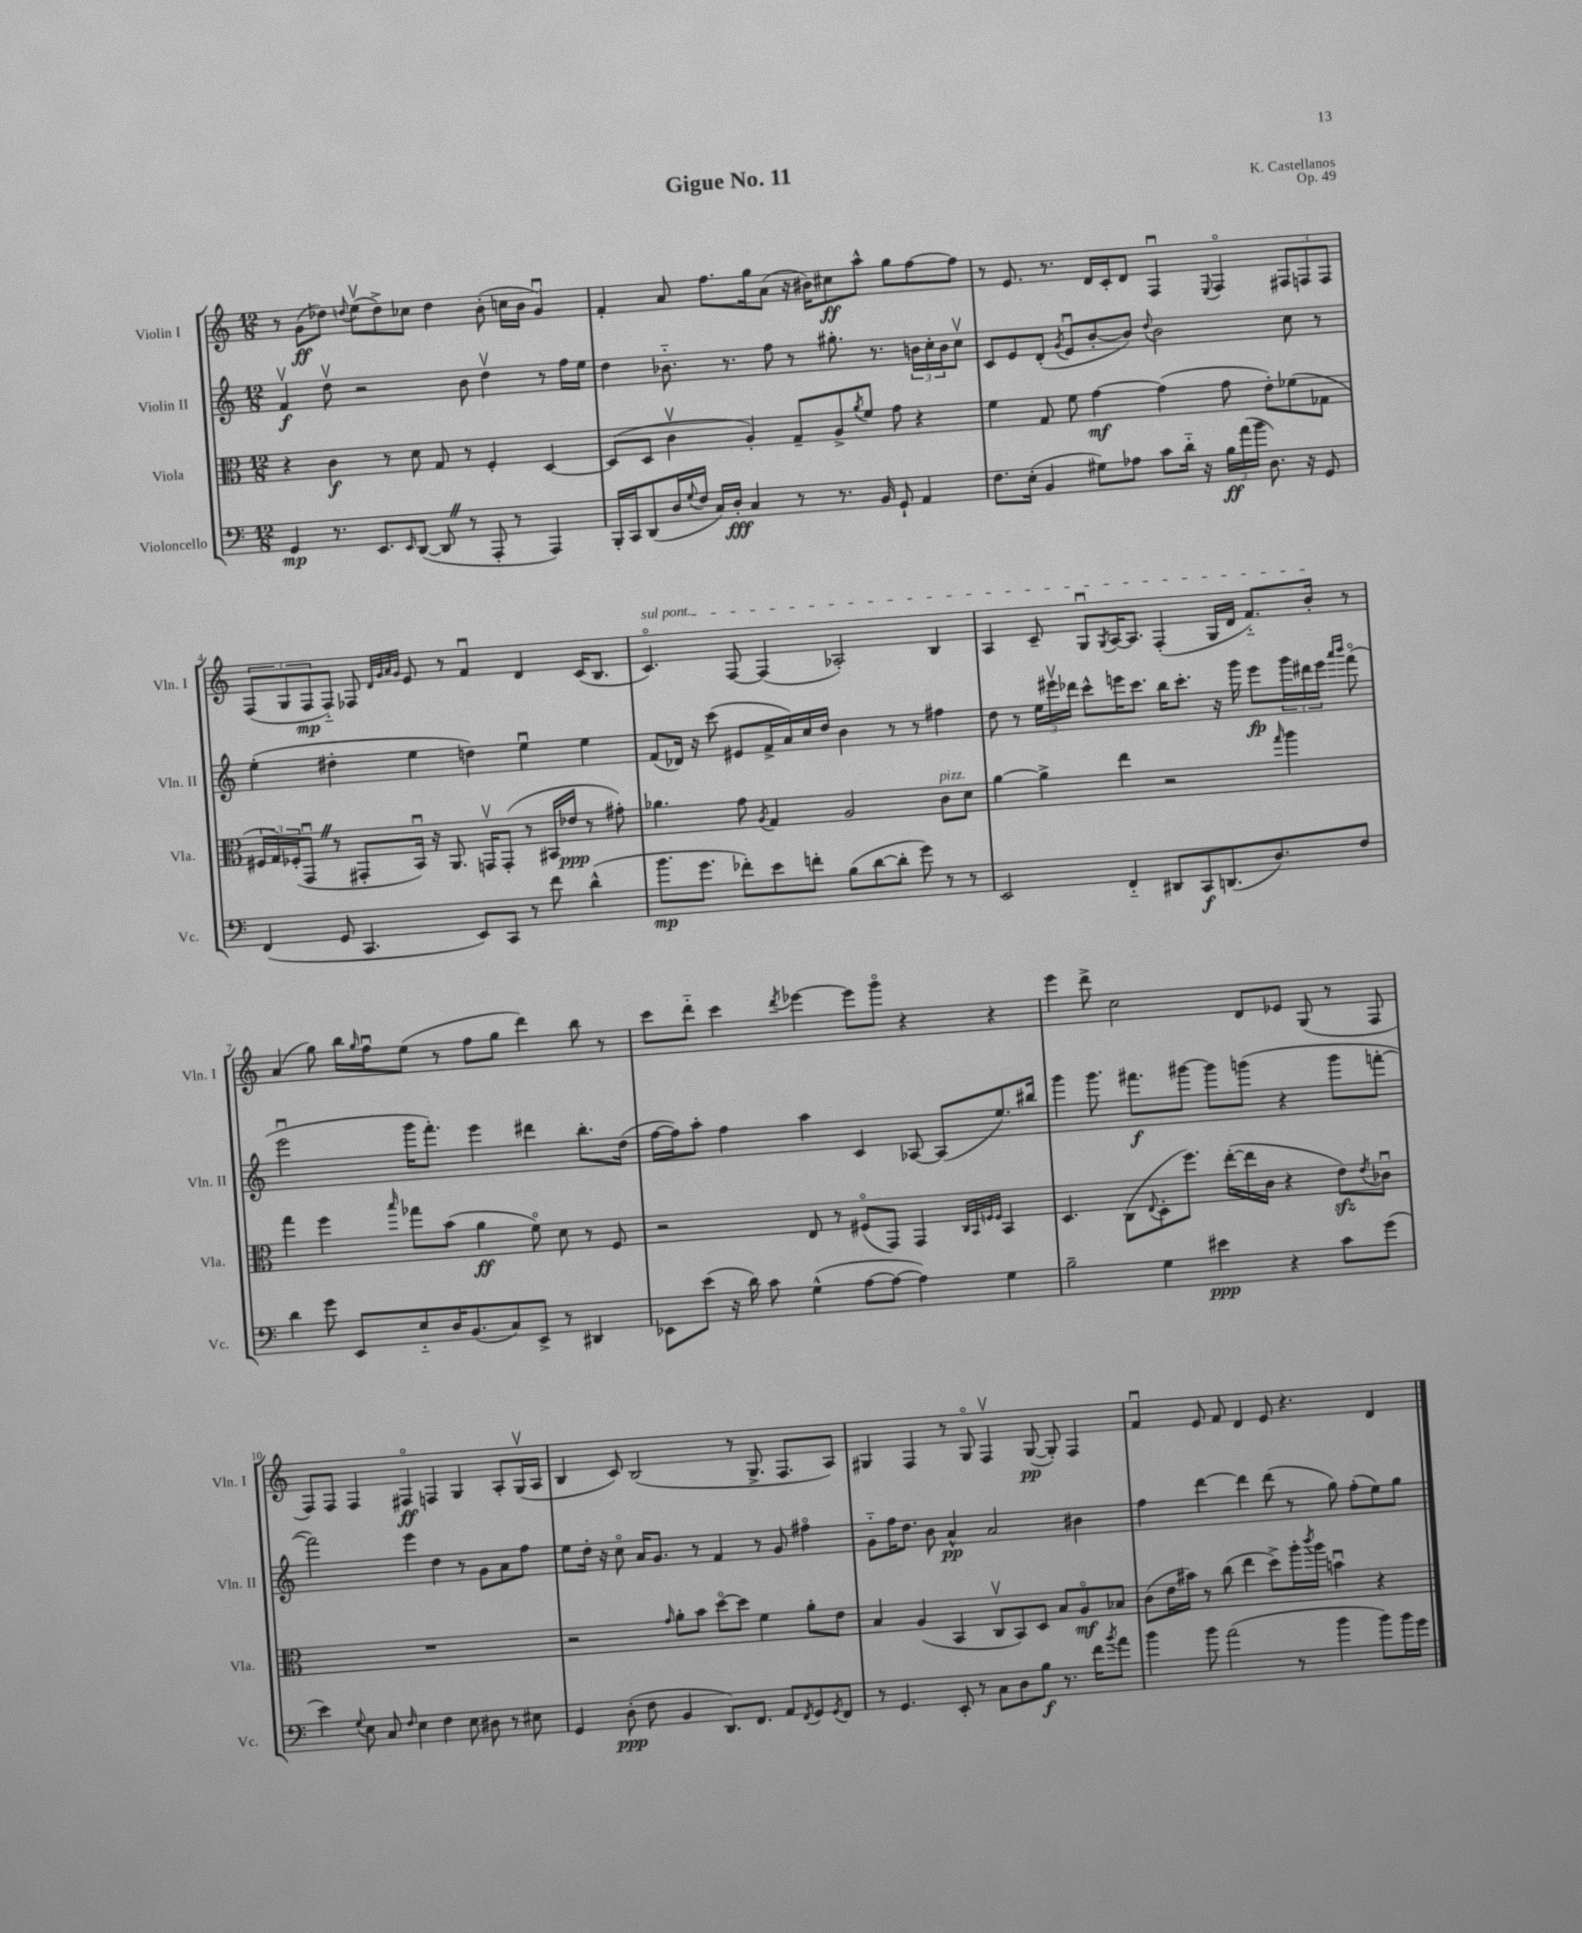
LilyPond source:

\header { title = "Gigue No. 11" composer = "K. Castellanos" opus = "Op. 49" }
<<
\new StaffGroup <<
\new Staff = "s0" \with { instrumentName = "Violin I" shortInstrumentName = "Vln. I" } {
    \clef treble \key c \major \numericTimeSignature \time 12/8
    r8 g'8\ff( des''8) \appoggiatura { d''8 } e''8\upbow( d''8->) ces''8 d''4 b'8-.( c''16 b'16 g'4\downbow) |
    f'4-. a'8 f''8. g''16 a'8( r16 bis'16) cis''8\ff a''8-^ g''8 f''8~ f''8 |
    r8 e'8. r8. d'16 c'16-. d'8 f4\downbow \appoggiatura { e8 } f4\flageolet \tuplet 3/2 { fis8 f8 f8 } |
    \tuplet 3/2 { f8( g8 f8\mp } f8-_) fes8 \grace { d'32 g'32 a'32 g'32 } e'8 r8 f'4\downbow d'4 c'16( b8. |
    \once \override TextSpanner.bound-details.left.text = \markup { \italic "sul pont." } c'4.\flageolet\startTextSpan) f8~ f4( aes2-.) b4 |
    a4 c'8-- g8\downbow \acciaccatura { g8 } a16~ a8. f4-.( g16 d'16 f'8.-_) b'16-.\stopTextSpan r8 |
    a'4( g''8) b''16 \grace { g''16 } f''16\downbow e''8( r8 f''8 g''8 d'''4) b''8 r8 |
    c'''8 d'''8-_ c'''4 \acciaccatura { d'''8 } ees'''4~ ees'''8 g'''8\flageolet r4 r4 |
    e'''4 d'''8-> c''2 d'8 ees'8 g8( r8 f8 |
    f8) f8 f4 fis4\flageolet\ff f4 g4 a8-. g16\upbow( a16 |
    b4 c'8) b2( r8 g8.-> f8. a8) |
    gis4 f4 r8 gis8\flageolet f4\upbow gis8~\pp( gis8-.) f4 |
    f'4\downbow e'8 f'8 d'4 e'8 r4. d'4 \bar "|." |
}
\new Staff = "s1" \with { instrumentName = "Violin II" shortInstrumentName = "Vln. II" } {
    \clef treble \key c \major \numericTimeSignature \time 12/8
    f'4\upbow\f d''8\upbow r2 b'8 d''4\upbow r8 f''16 e''16 |
    d''4 bes'8.-_ r8. f''8 r8 gis''8.-. r8. \tuplet 3/2 { b'16 c''16-. b'16 } c''8\upbow |
    c'8 e'8 d'8-.( \acciaccatura { g'8 } e'8\downbow b'8~-. b'8) \appoggiatura { d''8 } b'2 c''8 r8 |
    e''4-.( dis''4-. e''4 d''4) e''4\downbow e''4 |
    f'8( des'16) r16 c'''8( eis'8 f'16-> a'16) c''16 d''16 b'4 r8 r8 fis''4 |
    d''8 r8 \tuplet 3/2 { e''16 eis'''16\upbow des'''16 } c'''8-^ e'''16 c'''8. b''16 c'''8.-. r16 g'''16 e'''8\fp \tuplet 3/2 { g'''16 dis'''16 e'''16 } \grace { a'''16 b'''16 } f'''8\flageolet( |
    e'''2\downbow g'''16 f'''8.-.) e'''4 dis'''4 b''8.-. d''16( |
    f''16~ f''16) a''8-. f''4 a''4 c'4 aes8~ aes8( e''8.) bis''16 |
    g'''4 g'''8. fis'''8.\f gis'''8~ gis'''8 g'''8( r4 g'''8 f'''8~-. |
    f'''2) e'''4 d''4 r8 g'8 a'8 f''8 |
    e''8 d''16-. r16 c''8\flageolet a'16 g'8. r8 f'4 r8 g'8 fis''4\flageolet |
    g'8-_ f''16 d''8. b'8 a'4-^\pp a'2 bis'4 |
    f''4 d'''4~ d'''4 d'''8( r8 g''8) f''8-.( e''8) g''8 \bar "|." |
}
\new Staff = "s2" \with { instrumentName = "Viola" shortInstrumentName = "Vla." } {
    \clef alto \key c \major \numericTimeSignature \time 12/8
    r4 c'4\f r8 d'8 g8 r8 f4-. d4~ |
    d8( d8 c'4\upbow a4-.) g8-- a8-> \acciaccatura { a'8 } f'8 g'8 r4 |
    f'4 g8 f'8 g'4~\mf g'4( g'8 e'8-.) fes'8( ges8 |
    \tuplet 3/2 { fis16 g16) fes16-.( } g,8\downbow \once \override BreathingSign.text = \markup { \musicglyph "scripts.caesura.straight" } \breathe r8 gis,8-. b,16\downbow) r16 a,8. g,16\upbow g,8-.( r8 bis,16 ees'16\ppp r8 gis'8-.) |
    aes'4. g'8 \acciaccatura { a8 } g4 a2 c'8^\markup { \italic "pizz." } d'8 |
    a'4~ a'4-> e''4 r2 \grace { g''16 } a''4 |
    g''4 f''4 \grace { b''16 } ges''8 b'8( a'4\ff f'8\flageolet) d'8 r8 f8 |
    r2 e8 r8 fis8\flageolet( g,8) g,4 \grace { c32 b,32 f32 f32 } b,4 |
    d4. c8( \appoggiatura { e8 } d8-. f''8.) e''16~-.( e''16 c'16 r4 e'8\sfz) \acciaccatura { e'8 } ces'8\downbow |
    R1. |
    r2 \grace { g'16 } a'8-. b'8 d''8~\flageolet d''8 f'4 a'8-. e'8 |
    b4 a4( b,4 c8\upbow b,8) d8 b8 a8\flageolet\mf bes8 |
    c'8( e'16 bis'16) r8 c''8( e''4 d''8->) a''16-. \acciaccatura { c'''8 } a''16 b'4\downbow r4 \bar "|." |
}
\new Staff = "s3" \with { instrumentName = "Violoncello" shortInstrumentName = "Vc." } {
    \clef bass \key c \major \numericTimeSignature \time 12/8
    g,4\mp r8. e,8. \grace { e,16 } d,8~( d,8 \once \override BreathingSign.text = \markup { \musicglyph "scripts.caesura.straight" } \breathe r8 a,,8-. r8 a,,4) |
    b,,16-. c,16 d,8( d16 \appoggiatura { g8 } f16 c16) d16-.\fff c4 r8 r8. b,16 g,8-! a,4 |
    f8. e16-.( b,4 gis8) aes8 c'8 d'16-_ r16 \tuplet 3/2 { b16\ff a'16( b'16 } d8.) r16 g,8 |
    f,4( g,8 c,4. e,8) c,8 r8 f'8 d'4-^( |
    b'8.\mp g'8. fes'8-.) e'8 f'8-. b8( d'8~ d'8-. g'8) r8 r8 |
    e,2 f,4-_ dis,8 c,8\f d,8.( d8.) f8 |
    d'4 g'8 e,8 e8-_ d16 b,8.( c8) e,8-> r8 dis,4 |
    ees,8 e'8( r16 d'16) c'8 g4-^( a8~ a8~ a4) g4 |
    b2-- g4 eis'4\ppp r4 c'8 g'8( |
    e'4) \appoggiatura { g8 } e8 c8 \grace { f16 } e4 f4 e8 dis8 r8 eis8 |
    g,4 d8-.\ppp( f8 b,4 d,8.) f,8. a,8 \acciaccatura { f,8 } g,8 \acciaccatura { g,8 } f,8 |
    r8 g,4. e,8-. r8 c8 d8 b8\f r8. f'16 \acciaccatura { b'8 } a'8 |
    b'4 b'8 a'2( r8 b'4 b'8) b'16 g'16 \bar "|." |
}
>>
>>
